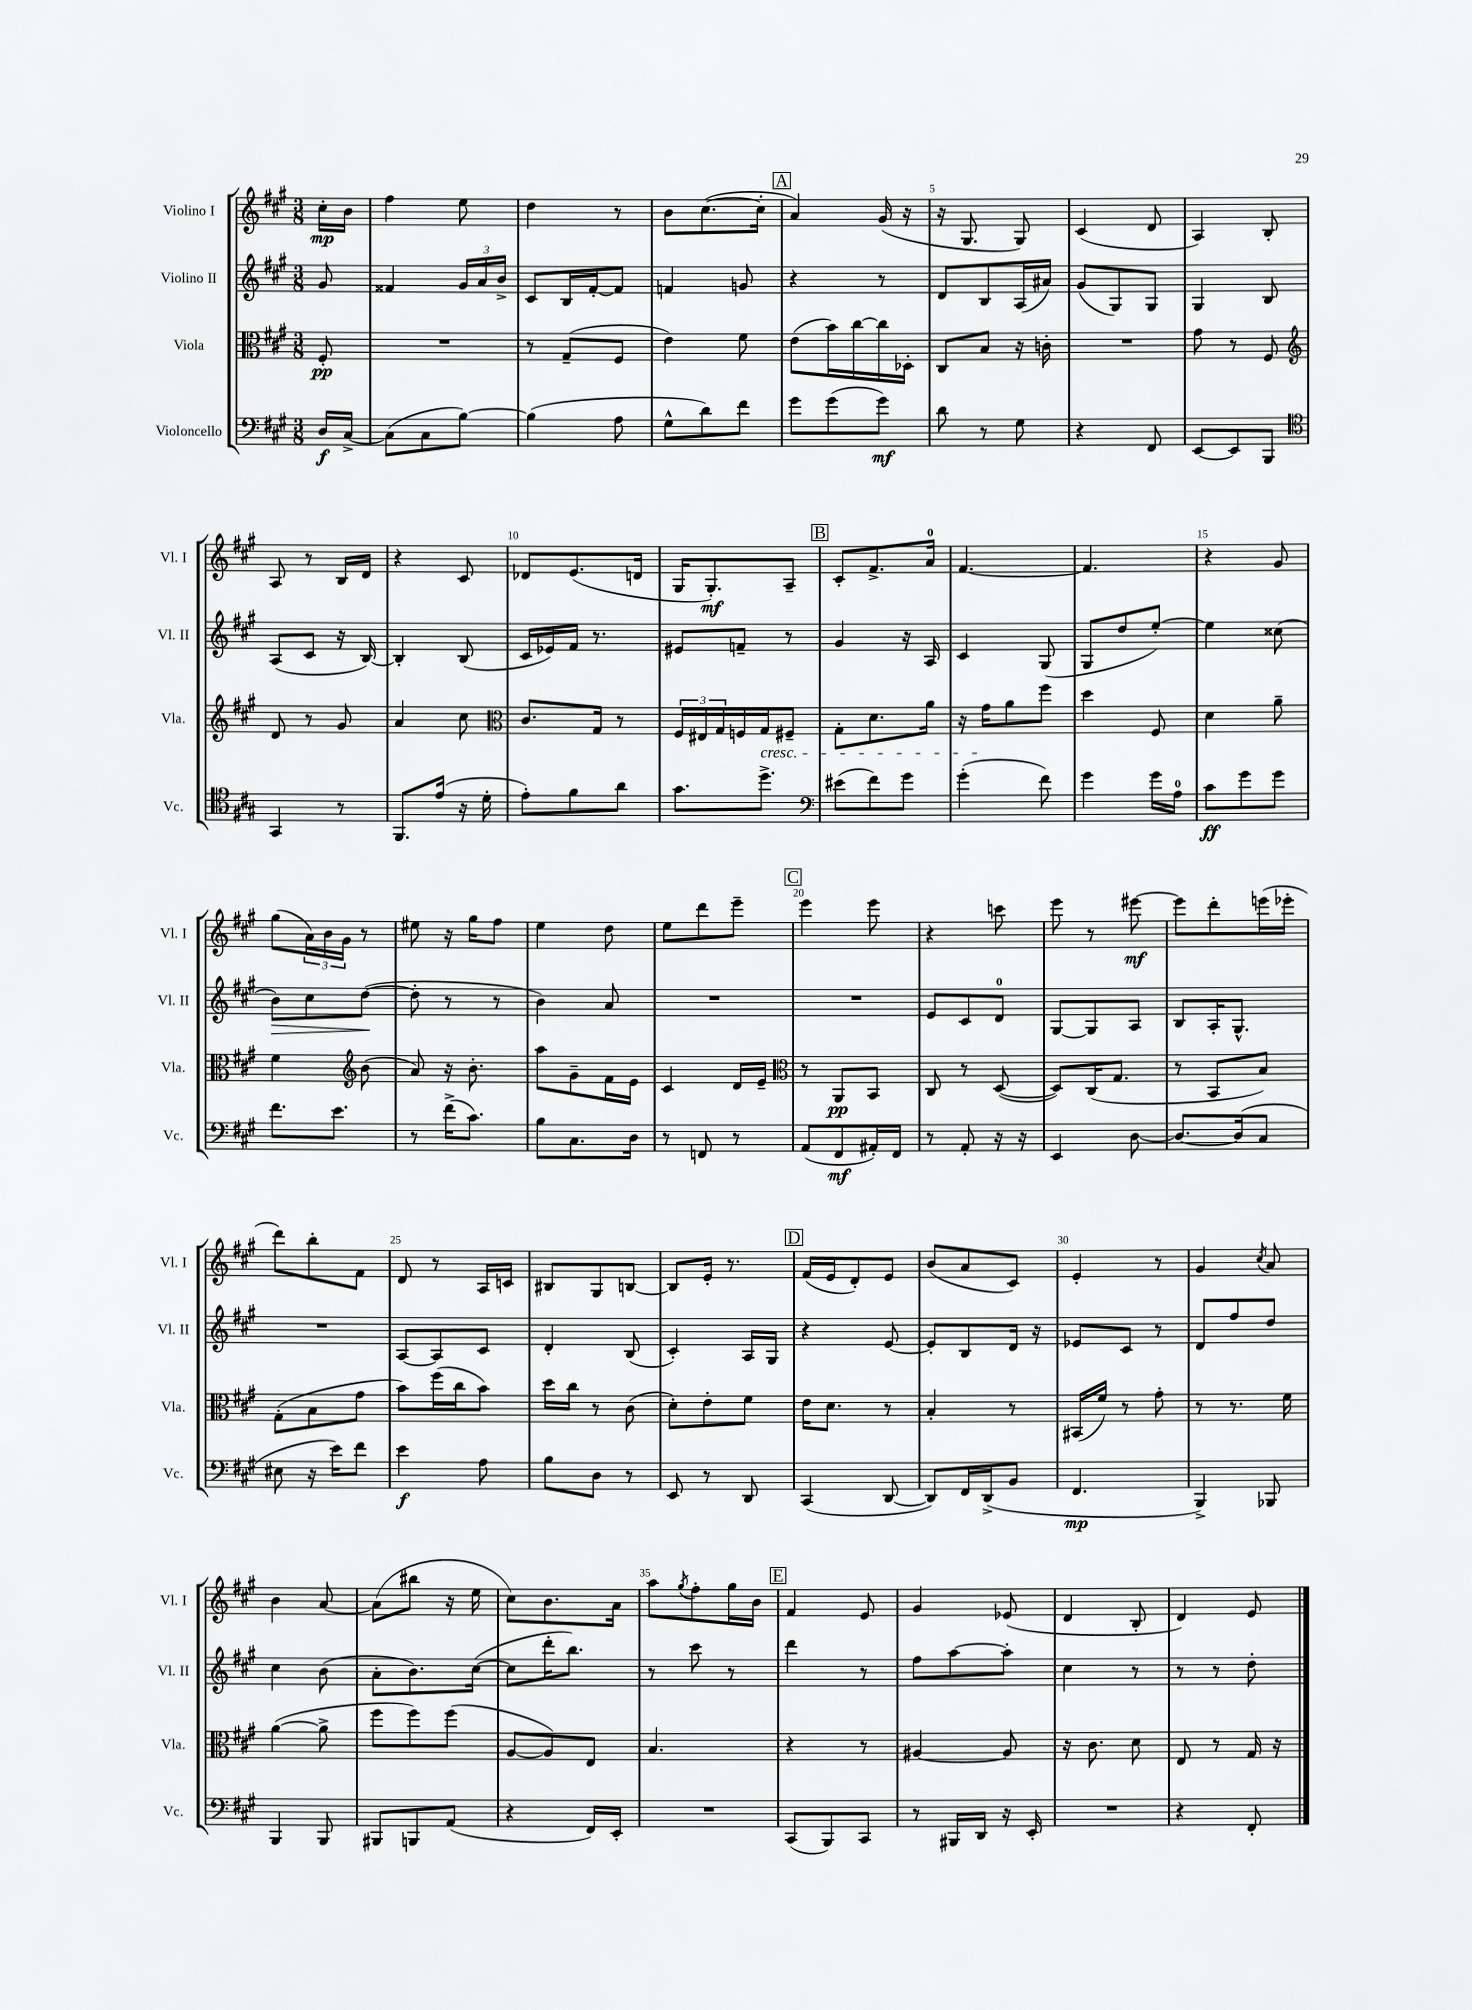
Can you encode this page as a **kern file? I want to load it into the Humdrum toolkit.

**kern	**dynam	**kern	**dynam	**kern	**dynam	**kern	**dynam
*part4	*part4	*part3	*part3	*part2	*part2	*part1	*part1
*staff4	*staff4	*staff3	*staff3	*staff2	*staff2	*staff1	*staff1
*I"Violoncello	*	*I"Viola	*	*I"Violino II	*	*I"Violino I	*
*I'Vc.	*	*I'Vla.	*	*I'Vl. II	*	*I'Vl. I	*
*clefF4	*	*clefC3	*	*clefG2	*	*clefG2	*
*k[f#c#g#]	*	*k[f#c#g#]	*	*k[f#c#g#]	*	*k[f#c#g#]	*
*M3/8	*	*M3/8	*	*M3/8	*	*M3/8	*
=	=	=	=	=	=	=	=
16D/LL	f	8F#'/	pp	8g#/	.	16cc#'\LL	mp
[16C#^/JJ	.	.	.	.	.	16b\JJ	.
=1	=1	=1	=1	=1	=1	=1	=1
(8C#\L]	.	4.r	.	4f##X/	.	4ff#\	.
8C#\	.	.	.	.	.	.	.
[8B\J)	.	.	.	24g#/LL	.	8ee\	.
.	.	.	.	24a/	.	.	.
.	.	.	.	24b^/JJ	.	.	.
=2	=2	=2	=2	=2	=2	=2	=2
(4B\]	.	8r	.	8c#/L	.	4dd\	.
.	.	(8G#~/L	.	16B/L	.	.	.
.	.	.	.	[16f#'/J	.	.	.
8A\	.	8F#/J	.	8f#/J]	.	8r	.
=3	=3	=3	=3	=3	=3	=3	=3
8G#^^\L	.	4e\)	.	4fn/	.	8b\L	.
8d\)	.	.	.	.	.	([8.cc#\	.
8f#\J	.	8f#\	.	8gn/	.	.	.
.	.	.	.	.	.	16cc#'\Jk]	.
!!LO:REH:place=s1:t=A
=4	=4	=4	=4	=4	=4	=4	=4
8g#\L	.	(8e\L	.	4r	.	4a/)	.
(8g#\	.	16b\L)	.	.	.	.	.
.	.	[16cc#\	.	.	.	.	.
8g#\J)	mf	16cc#\]	.	8r	.	(16g#/	.
.	.	16D-X'\JJ	.	.	.	16r	.
=5	=5	=5	=5	=5	=5	=5	=5
8d\	.	8C#/L	.	8d/L	.	16r	.
.	.	.	.	.	.	8.G#/	.
8r	.	8B/J	.	8B/	.	.	.
8G#\	.	16r	.	(16A/L	.	8G#/)	.
.	.	16cn'\	.	16a#X/JJ)	.	.	.
=6	=6	=6	=6	=6	=6	=6	=6
4r	.	4.r	.	(8g#/L	.	(4c#/	.
.	.	.	.	8G#/)	.	.	.
8FF#/	.	.	.	8G#/J	.	8d/	.
=7	=7	=7	=7	=7	=7	=7	=7
[8EE/L	.	8g#\	.	4G#/	.	4A/)	.
8EE/]	.	8r	.	.	.	.	.
8BBB/J	.	8F#/	.	8B/	.	8B'/	.
!!LO:LB:g=z
=8	=8	=8	=8	=8	=8	=8	=8
*clefC4	*	*clefG2	*	*	*	*	*
4GG#/	.	8d/	.	(8A/L	.	8A/	.
.	.	8r	.	8c#/J	.	8r	.
8r	.	8g#/	.	16r	.	16B/LL	.
.	.	.	.	[16B/)	.	16d/JJ	.
=9	=9	=9	=9	=9	=9	=9	=9
8.FF#/L	.	4a/	.	4B'/]	.	4r	.
(16e/Jk	.	.	.	.	.	.	.
16r	.	8cc#\	.	(8B/	.	8c#/	.
16d'\	.	.	.	.	.	.	.
=10	=10	=10	=10	=10	=10	=10	=10
*	*	*clefC3	*	*	*	*	*
8e'\L)	.	8.c#/L	.	16c#/LL	.	8d-X/L	.
.	.	.	.	16e-X/)	.	.	.
8f#\	.	.	.	16f#/JJ	.	(8.e/	.
.	.	16G#/Jk	.	8.r	.	.	.
8a\J	.	8r	.	.	.	.	.
.	.	.	.	.	.	16dn/Jk	.
=11	=11	=11	=11	=11	=11	=11	=11
8.g#\L	.	24F#/LL	.	8e#X/L	.	16G#/KL	.
.	.	24E#X/	.	.	.	.	.
.	.	.	.	.	.	8.G#'/)	mf
.	.	24G#/	.	.	.	.	.
.	.	16Fn/	.	8fn~/J	.	.	.
!	!	!LO:TX:b:i:t=cresc.	!	!	!	!	!
8.dd^\J	.	16G#/J	.	.	.	.	.
.	.	8F#X~/J	.	8r	.	8A~/J	.
!!LO:REH:place=s1:t=B
=12	=12	=12	=12	=12	=12	=12	=12
*clefF4	*	*	*	*	*	*	*
(8e#X\L	.	8G#'\L	.	4g#/	.	8c#'/L	.
8f#\)	.	8.d\	.	.	.	8.f#^/	.
8g#\J	.	.	.	16r	.	.	.
.	.	16a\Jk	.	16A/	.	16a/Jk	.
=13	=13	=13	=13	=13	=13	=13	=13
(4g#'\	.	16r	.	4c#/	.	[4.f#/	.
.	.	16g#\KL	.	.	.	.	.
.	.	8a\	.	.	.	.	.
8f#\)	.	8ff#\J	.	(8G#/	.	.	.
=14	=14	=14	=14	=14	=14	=14	=14
4g#\	.	4dd\	.	8G#/L	.	4.f#/]	.
.	.	.	.	8dd/	.	.	.
16g#\LL	.	8F#/	.	[8ee'/J)	.	.	.
16A\JJ	.	.	.	.	.	.	.
=15	=15	=15	=15	=15	=15	=15	=15
8c#\L	ff	4d\	.	4ee\]	.	4r	.
8g#\	.	.	.	.	.	.	.
8g#\J	.	8a~\	.	(8cc##X\	.	8g#/	.
!!LO:LB:g=z
=16	=16	=16	=16	=16	=16	=16	=16
!	!	!	!	!	!LO:HP:b	!	!
8.f#\L	.	4f#\	.	8b\L)	>	(8gg#\L	.
.	.	.	.	8cc#\	.	24a\L)	.
.	.	.	.	.	.	24b\	.
8.e\J	.	.	.	.	.	.	.
.	.	.	.	.	.	24g#\JJ	.
*	*	*clefG2	*	*	*	*	*
.	.	(8b\	.	([8dd\J	.	8r	.
.	.	.	.	.	]	.	.
=17	=17	=17	=17	=17	=17	=17	=17
8r	.	8a/)	.	8dd'\]	.	8ee#X\	.
(16f#^\KL	.	16r	.	8r	.	16r	.
8.c#\J)	.	8.b'\	.	.	.	16gg#\KL	.
.	.	.	.	8r	.	8ff#\J	.
=18	=18	=18	=18	=18	=18	=18	=18
8B\L	.	8aa\L	.	4b\)	.	4ee\	.
8.C#\	.	8g#~\	.	.	.	.	.
.	.	16f#\L	.	8a/	.	8dd\	.
16D\Jk	.	16e\JJ	.	.	.	.	.
=19	=19	=19	=19	=19	=19	=19	=19
8r	.	4c#/	.	4.r	.	8ee\L	.
8FFn/	.	.	.	.	.	8ddd\	.
8r	.	16d/LL	.	.	.	8eee~\J	.
.	.	16e~/JJ	.	.	.	.	.
!!LO:REH:place=s1:t=C
=20	=20	=20	=20	=20	=20	=20	=20
*	*	*clefC3	*	*	*	*	*
(8AA/L	.	8r	.	4.r	.	4eee\	.
8FF#/	mf	8AA/L	pp	.	.	.	.
16AA#X'/L)	.	8BB/J	.	.	.	8eee\	.
16FF#/JJ	.	.	.	.	.	.	.
=21	=21	=21	=21	=21	=21	=21	=21
8r	.	8C#/	.	8e/L	.	4r	.
8AA'/	.	8r	.	8c#/	.	.	.
16r	.	([8D/	.	8d/J	.	8cccn\	.
16r	.	.	.	.	.	.	.
=22	=22	=22	=22	=22	=22	=22	=22
4EE/	.	8D/L])	.	[8G#/L	.	8eee\	.
.	.	(16C#/K	.	8G#/]	.	8r	.
.	.	8.G#/J	.	.	.	.	.
[8D\	.	.	.	8A/J	.	[8eee#X\	mf
=23	=23	=23	=23	=23	=23	=23	=23
8.D/L_	.	8r	.	8B/L	.	8eee#\L]	.
.	.	8BB/L	.	16A'/K	.	8ddd'\	.
(16D/k]	.	.	.	8.G#^^/J	.	.	.
8C#/J	.	8B/J)	.	.	.	(16eeen\L	.
.	.	.	.	.	.	16eee-X'\JJ	.
!!LO:LB:g=z
=24	=24	=24	=24	=24	=24	=24	=24
8E#X\	.	(8G#'\L	.	4.r	.	8ddd\L)	.
16r	.	8B\	.	.	.	8bb'\	.
16e\KL)	.	.	.	.	.	.	.
8f#\J	.	8g#\J	.	.	.	8f#\J	.
=25	=25	=25	=25	=25	=25	=25	=25
4e\	f	8b\L)	.	[8A/L	.	8d/	.
.	.	(16ff#\L	.	8A/]	.	8r	.
.	.	16cc#\J	.	.	.	.	.
8A\	.	8b\J)	.	8c#/J	.	16A/LL	.
.	.	.	.	.	.	16cn/JJ	.
=26	=26	=26	=26	=26	=26	=26	=26
8B\L	.	16dd\LL	.	4d'/	.	8B#X/L	.
.	.	16cc#\JJ	.	.	.	.	.
8D\J	.	8r	.	.	.	8G#/	.
8r	.	(8c#\	.	(8B/	.	[8Bn/J	.
=27	=27	=27	=27	=27	=27	=27	=27
8EE/	.	8d'\L)	.	4c#'/)	.	8B/L]	.
8r	.	8e'\	.	.	.	16e'/Jk	.
.	.	.	.	.	.	8.r	.
8DD/	.	8f#\J	.	16A/LL	.	.	.
.	.	.	.	16G#/JJ	.	.	.
!!LO:REH:place=s1:t=D
=28	=28	=28	=28	=28	=28	=28	=28
(4CC#/	.	16e\KL	.	4r	.	(16f#/LL	.
.	.	8.d\J	.	.	.	16e/J	.
.	.	.	.	.	.	8d'/)	.
[8DD/	.	8r	.	[8e/	.	8e/J	.
=29	=29	=29	=29	=29	=29	=29	=29
8DD/L])	.	4B'/	.	8e'/L]	.	(8b/L	.
16FF#/L	.	.	.	8B/	.	8a/	.
(16DD^/J	.	.	.	.	.	.	.
8BB/J	.	8r	.	16d/Jk	.	8c#/J)	.
.	.	.	.	16r	.	.	.
=30	=30	=30	=30	=30	=30	=30	=30
4.FF#/	mp	(16BB#X/LL	.	8e-X/L	.	4e'/	.
.	.	16f#/JJ)	.	.	.	.	.
.	.	8r	.	8c#/J	.	.	.
.	.	8g#'\	.	8r	.	8r	.
=31	=31	=31	=31	=31	=31	=31	=31
4BBB^/)	.	8r	.	8d/L	.	4g#/	.
.	.	8.r	.	8ff#/	.	.	.
.	.	.	.	.	.	8qcc#/	.
8BBB-X/	.	.	.	8dd/J	.	8a/	.
.	.	16f#\	.	.	.	.	.
!!LO:LB:g=z
=32	=32	=32	=32	=32	=32	=32	=32
4BBB/	.	([4a\	.	4cc#\	.	4b\	.
8BBB/	.	8a^\]	.	(8b\	.	[8a/	.
=33	=33	=33	=33	=33	=33	=33	=33
8BBB#X/L	.	8ff#\L	.	8a'\L	.	(8a\L]	.
8BBBn/	.	8ff#\)	.	8.b\)	.	8bb#X\J	.
(8AA/J	.	(8ff#\J	.	.	.	16r	.
.	.	.	.	([16cc#\Jk	.	16ee\	.
=34	=34	=34	=34	=34	=34	=34	=34
4r	.	[8A/L	.	8cc#\L]	.	8cc#\L)	.
.	.	8A/])	.	16ddd'\K	.	8.b\	.
.	.	.	.	8.bb\J)	.	.	.
16FF#/LL)	.	8E/J	.	.	.	.	.
16EE'/JJ	.	.	.	.	.	16a\Jk	.
=35	=35	=35	=35	=35	=35	=35	=35
4.r	.	4.B/	.	8r	.	8aa\L	.
.	.	.	.	.	.	8qgg#/	.
.	.	.	.	8ccc#\	.	8ff#'\	.
.	.	.	.	8r	.	16gg#\L	.
.	.	.	.	.	.	16b\JJ	.
!!LO:REH:place=s1:t=E
=36	=36	=36	=36	=36	=36	=36	=36
(8CC#/L	.	4r	.	4ddd\	.	4f#/	.
8BBB/)	.	.	.	.	.	.	.
8CC#/J	.	8r	.	8r	.	8e/	.
=37	=37	=37	=37	=37	=37	=37	=37
8r	.	[4A#X/	.	8ff#\L	.	4g#/	.
16BBB#X/LL	.	.	.	[8aa\	.	.	.
16DD/JJ	.	.	.	.	.	.	.
16r	.	8A#/]	.	8aa'\J]	.	(8e-X/	.
16EE'/	.	.	.	.	.	.	.
=38	=38	=38	=38	=38	=38	=38	=38
4.r	.	16r	.	4cc#\	.	4d/	.
.	.	8.c#\	.	.	.	.	.
.	.	8d\	.	8r	.	8B'/	.
=39	=39	=39	=39	=39	=39	=39	=39
4r	.	8E/	.	8r	.	4d/)	.
.	.	8r	.	8r	.	.	.
8FF#'/	.	16G#/	.	8dd'\	.	8e/	.
.	.	16r	.	.	.	.	.
==	==	==	==	==	==	==	==
*-	*-	*-	*-	*-	*-	*-	*-
